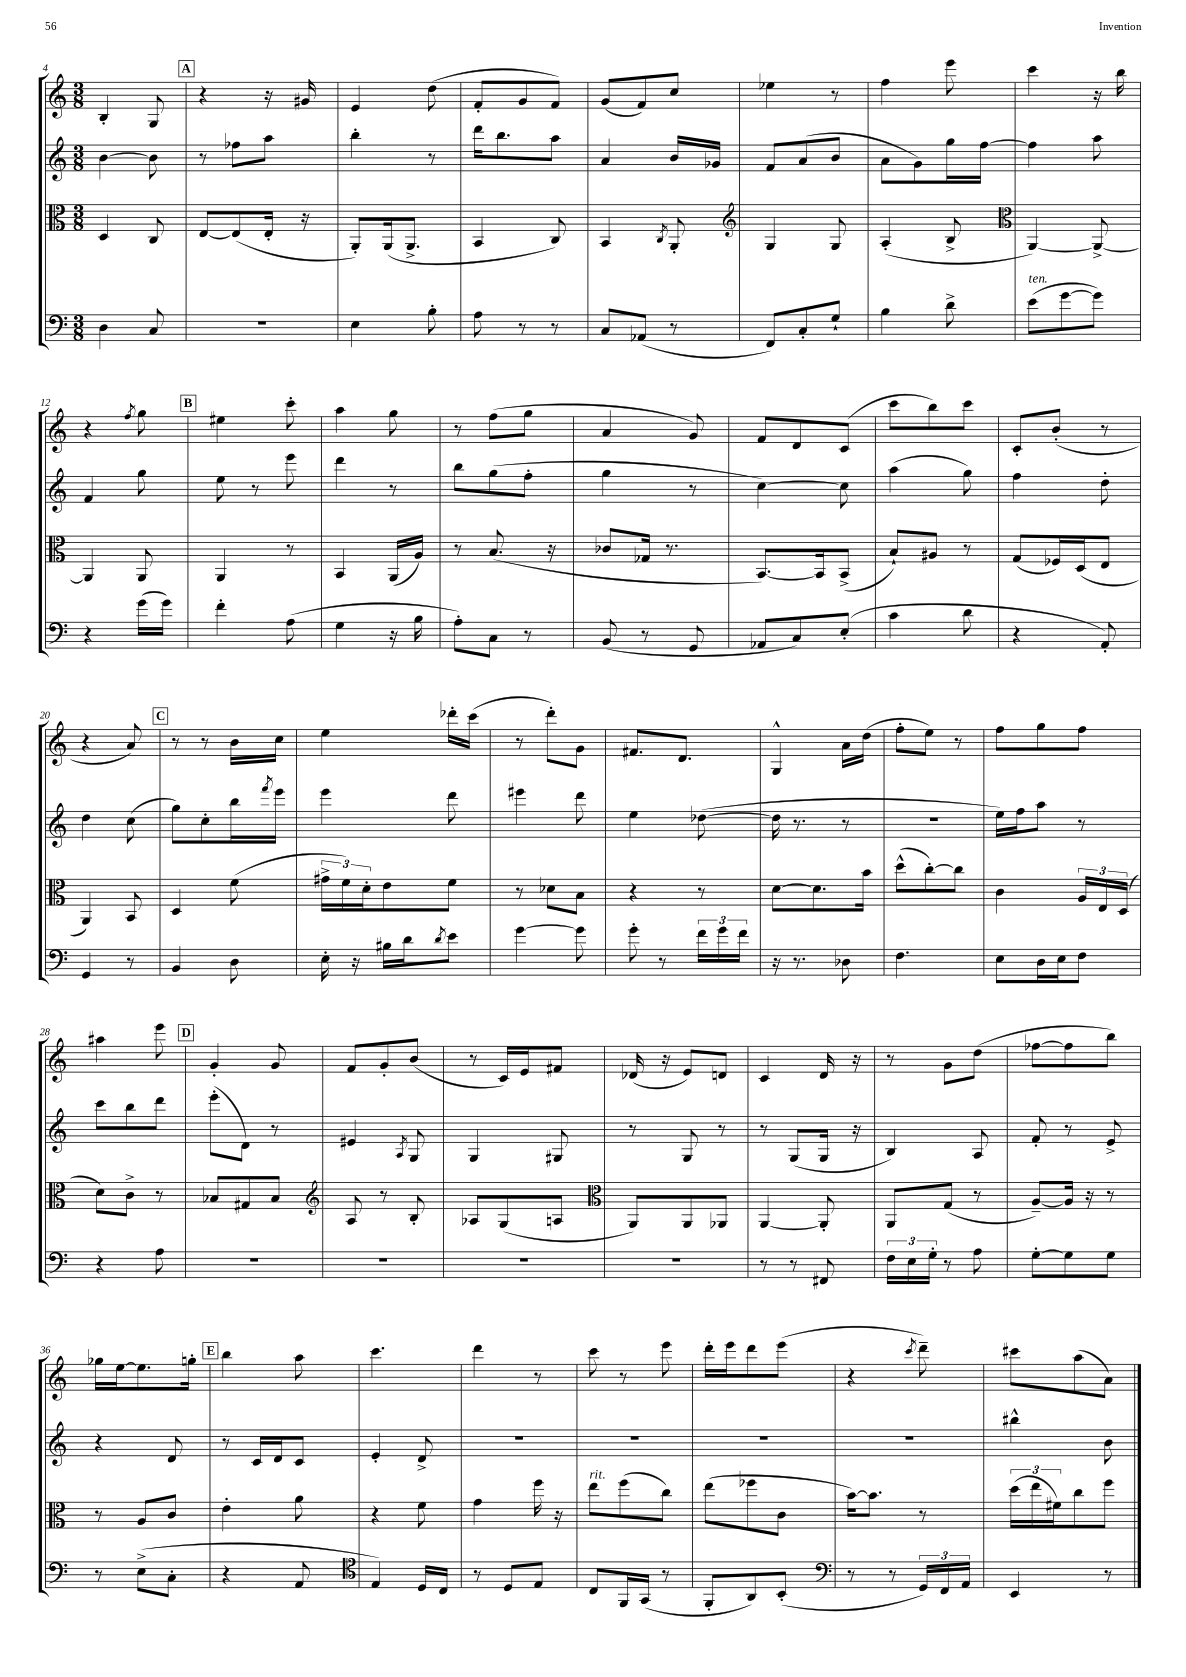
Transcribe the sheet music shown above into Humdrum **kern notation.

**kern	**kern	**kern	**kern
*staff4	*staff3	*staff2	*staff1
*clefF4	*clefC3	*clefG2	*clefG2
*k[]	*k[]	*k[]	*k[]
*M3/8	*M3/8	*M3/8	*M3/8
4D\	4D/	[4b\	4B'/
8C/	8C/	8b\]	8G/
=	=	=	=
4.r	[8E/L	8r	4r
.	(8E/]	8ff-\L	.
.	16E'/Jk	8aa\J	16r
.	16r	.	16g#/
=	=	=	=
4E\	8AA'/L)	4bb'\	4e/
.	(16AA/k	.	.
.	8.AA^/J	.	.
8B'\	.	8r	(8dd\
=	=	=	=
8A\	4BB/	16ddd\LK	8f'/L
.	.	8.bb\	.
8r	.	.	8g/
8r	8C/)	8aa\J	8f/J)
=	=	=	=
8C/L	4BB/	4a/	(8g/L
(8AA-/J	.	.	8f/)
.	8qC/	.	.
8r	8AA'/	16b/LL	8cc/J
.	.	16g-/JJ	.
=	=	=	=
*	*clefG2	*	*
8FF/L)	4G/	8f/L	4ee-\
8C'/	.	(8a/	.
8G`/J	8G/	8b/J	8r
=	=	=	=
4B\	(4A'/	8a\L	4ff\
.	.	8g\)	.
8d^\	8B^/	16gg\L	8eee\
.	.	[16ff\JJ	.
=	=	=	=
*	*clefC3	*	*
(8e\L	[4AA/)	4ff\]	4ccc\
[8g\	.	.	.
8g\]J)	8AA^/_	8aa\	16r
.	.	.	16bb\
=	=	=	=
4r	4AA/]	4f/	4r
.	.	.	8qff/
(16g\LL	8AA/	8gg\	8gg\
16g\JJ)	.	.	.
=	=	=	=
4f'\	4AA/	8ee\	4ee#\
.	.	8r	.
(8A\	8r	8eee\	8ccc'\
=	=	=	=
4G\	4BB/	4ddd\	4aa\
16r	(16AA/LL	8r	8gg\
16B\	16A/JJ)	.	.
=	=	=	=
8A'\L)	8r	8bb\L	8r
8C\J	(8.B/	(8gg\	(8ff\L
8r	.	8ff'\J	8gg\J
.	16r	.	.
=	=	=	=
(8BB/	8c-/L	4gg\	4a/
8r	16G-/Jk	.	.
.	8.r	.	.
8GG/	.	8r	8g/)
=	=	=	=
8AA-/L	[8.BB/L)	[4cc\)	8f/L
8C/)	.	.	8d/
.	16BB/]k	.	.
(8E'/J	(8BB^/J	8cc\]	(8c/J
=	=	=	=
4c\	8B`/L)	(4aa\	8ccc\L
.	8A#/J	.	8bb\)
8d\	8r	8gg\)	8ccc\J
=	=	=	=
4r	(8G/L	4ff\	8c'/L
.	16F-/L)	.	(8b'/J
.	(16D/J	.	.
8AA'/)	8E/J	8dd'\	8r
=	=	=	=
4GG/	4AA/)	4dd\	4r
8r	8BB/	(8cc\	8a/)
=	=	=	=
4BB/	4D/	8gg\L)	8r
.	.	8cc'\	8r
8D\	(8f\	16bb\L	16b\LL
.	.	8qfff/	.
.	.	16eee\JJ	16cc\JJ
=	=	=	=
16E'\	24g#^\LL	4eee\	4ee\
.	24f\)	.	.
16r	.	.	.
.	24d'\J	.	.
16B#\LL	8e\	.	.
16d\J	.	.	.
8qd/	.	.	.
8e\J	8f\J	8ddd\	16ddd-'\LL
.	.	.	(16ccc\JJ
=	=	=	=
[4g\	8r	4eee#\	8r
.	8d-\L	.	8ddd'\L)
8g\]	8B\J	8ddd\	8g\J
=	=	=	=
8g'\	4r	4ee\	8.f#/L
8r	.	.	.
.	.	.	8.d/J
24f\LL	8r	([8dd-\	.
24g\	.	.	.
24f\JJ	.	.	.
=	=	=	=
16r	[8d\L	16dd-\]	4G^^/
8.r	.	8.r	.
.	8.d\]	.	.
8D-\	.	8r	16a\LL
.	16b\Jk	.	(16dd\JJ
=	=	=	=
4.F\	(8dd^^\L	4.r	8ff'\L
.	[8cc'\)	.	8ee\J)
.	8cc\]J	.	8r
=	=	=	=
8E\L	4c\	16ee\LL)	8ff\L
.	.	16ff\J	.
16D\L	.	8aa\J	8gg\
16E\J	.	.	.
8F\J	24A/LL	8r	8ff\J
.	24E/	.	.
.	(24D/JJ	.	.
=	=	=	=
4r	8d\L)	8ccc\L	4aa#\
.	8c^\J	8bb\	.
8A\	8r	8ddd\J	8eee\
=	=	=	=
4.r	8B-/L	(8eee'\L	4g'/
.	8G#/	8d\J)	.
.	8B-/J	8r	8g/
=	=	=	=
*	*clefG2	*	*
4.r	8A/	4e#/	8f/L
.	8r	.	8g'/
.	.	8qA/	.
.	8B'/	8G/	(8b/J
=	=	=	=
4.r	8A-/L	4G/	8r
.	(8G/	.	16c/LL)
.	.	.	16e/J
.	8A/J	8G#/	8f#/J
=	=	=	=
*	*clefC3	*	*
4.r	8AA/L)	8r	(16d-/
.	.	.	16r
.	8AA/	8G/	8e/L)
.	8AA-/J	8r	8d/J
=	=	=	=
8r	[4AA/	8r	4c/
8r	.	(8G/L	.
8FF#/	8AA'/]	16G/Jk	16d/
.	.	16r	16r
=	=	=	=
24F\LL	8AA/L	4B/)	8r
24E\	.	.	.
24G'\JJ	.	.	.
8r	(8G/J	.	8g\L
8A\	8r	8A/	(8dd\J
=	=	=	=
[8G'\L	[8A~/L)	8f'/	[8ff-\L
8G\]	16A/]Jk	8r	8ff-\]
.	16r	.	.
8G\J	8r	8e^/	8bb\J)
=	=	=	=
8r	8r	4r	16gg-\LL
.	.	.	[16ee\J
(8E^\L	8A/L	.	8.ee\]
8C'\J	8c/J	8d/	.
.	.	.	16gg'\Jk
=	=	=	=
4r	4e'\	8r	4bb\
.	.	16c/LL	.
.	.	16d/J	.
8AA/	8a\	8c/J	8aa\
=	=	=	=
*clefC4	*	*	*
4E/)	4r	4e'/	4.ccc\
16D/LL	8f\	8d^/	.
16C/JJ	.	.	.
=	=	=	=
8r	4g\	4.r	4ddd\
8D/L	.	.	.
8E/J	16ff\	.	8r
.	16r	.	.
=	=	=	=
8C/L	8ee\L	4.r	8ccc\
16FF/L	(8ff\	.	8r
(16GG/JJ	.	.	.
8r	8cc\J)	.	8eee\
=	=	=	=
8FF'/L	(8ee\L	4.r	16ddd'\LL
.	.	.	16eee\J
8AA/)	8ff-\	.	8ddd\
(8BB'/J	8c\J	.	(8eee\J
=	=	=	=
*clefF4	*	*	*
8r	[16b\LK)	4.r	4r
.	8.b\]J	.	.
8r	.	.	.
.	.	.	8qccc/
24GG/LL)	8r	.	8ddd~\)
24FF/	.	.	.
24AA/JJ	.	.	.
=	=	=	=
4EE/	(24dd\LL	4bb#^^\	8ccc#\L
.	24ee\	.	.
.	24f#\J)	.	.
.	8cc\	.	(8aa\
8r	8ff\J	8b\	8a\J)
==	==	==	==
*-	*-	*-	*-
